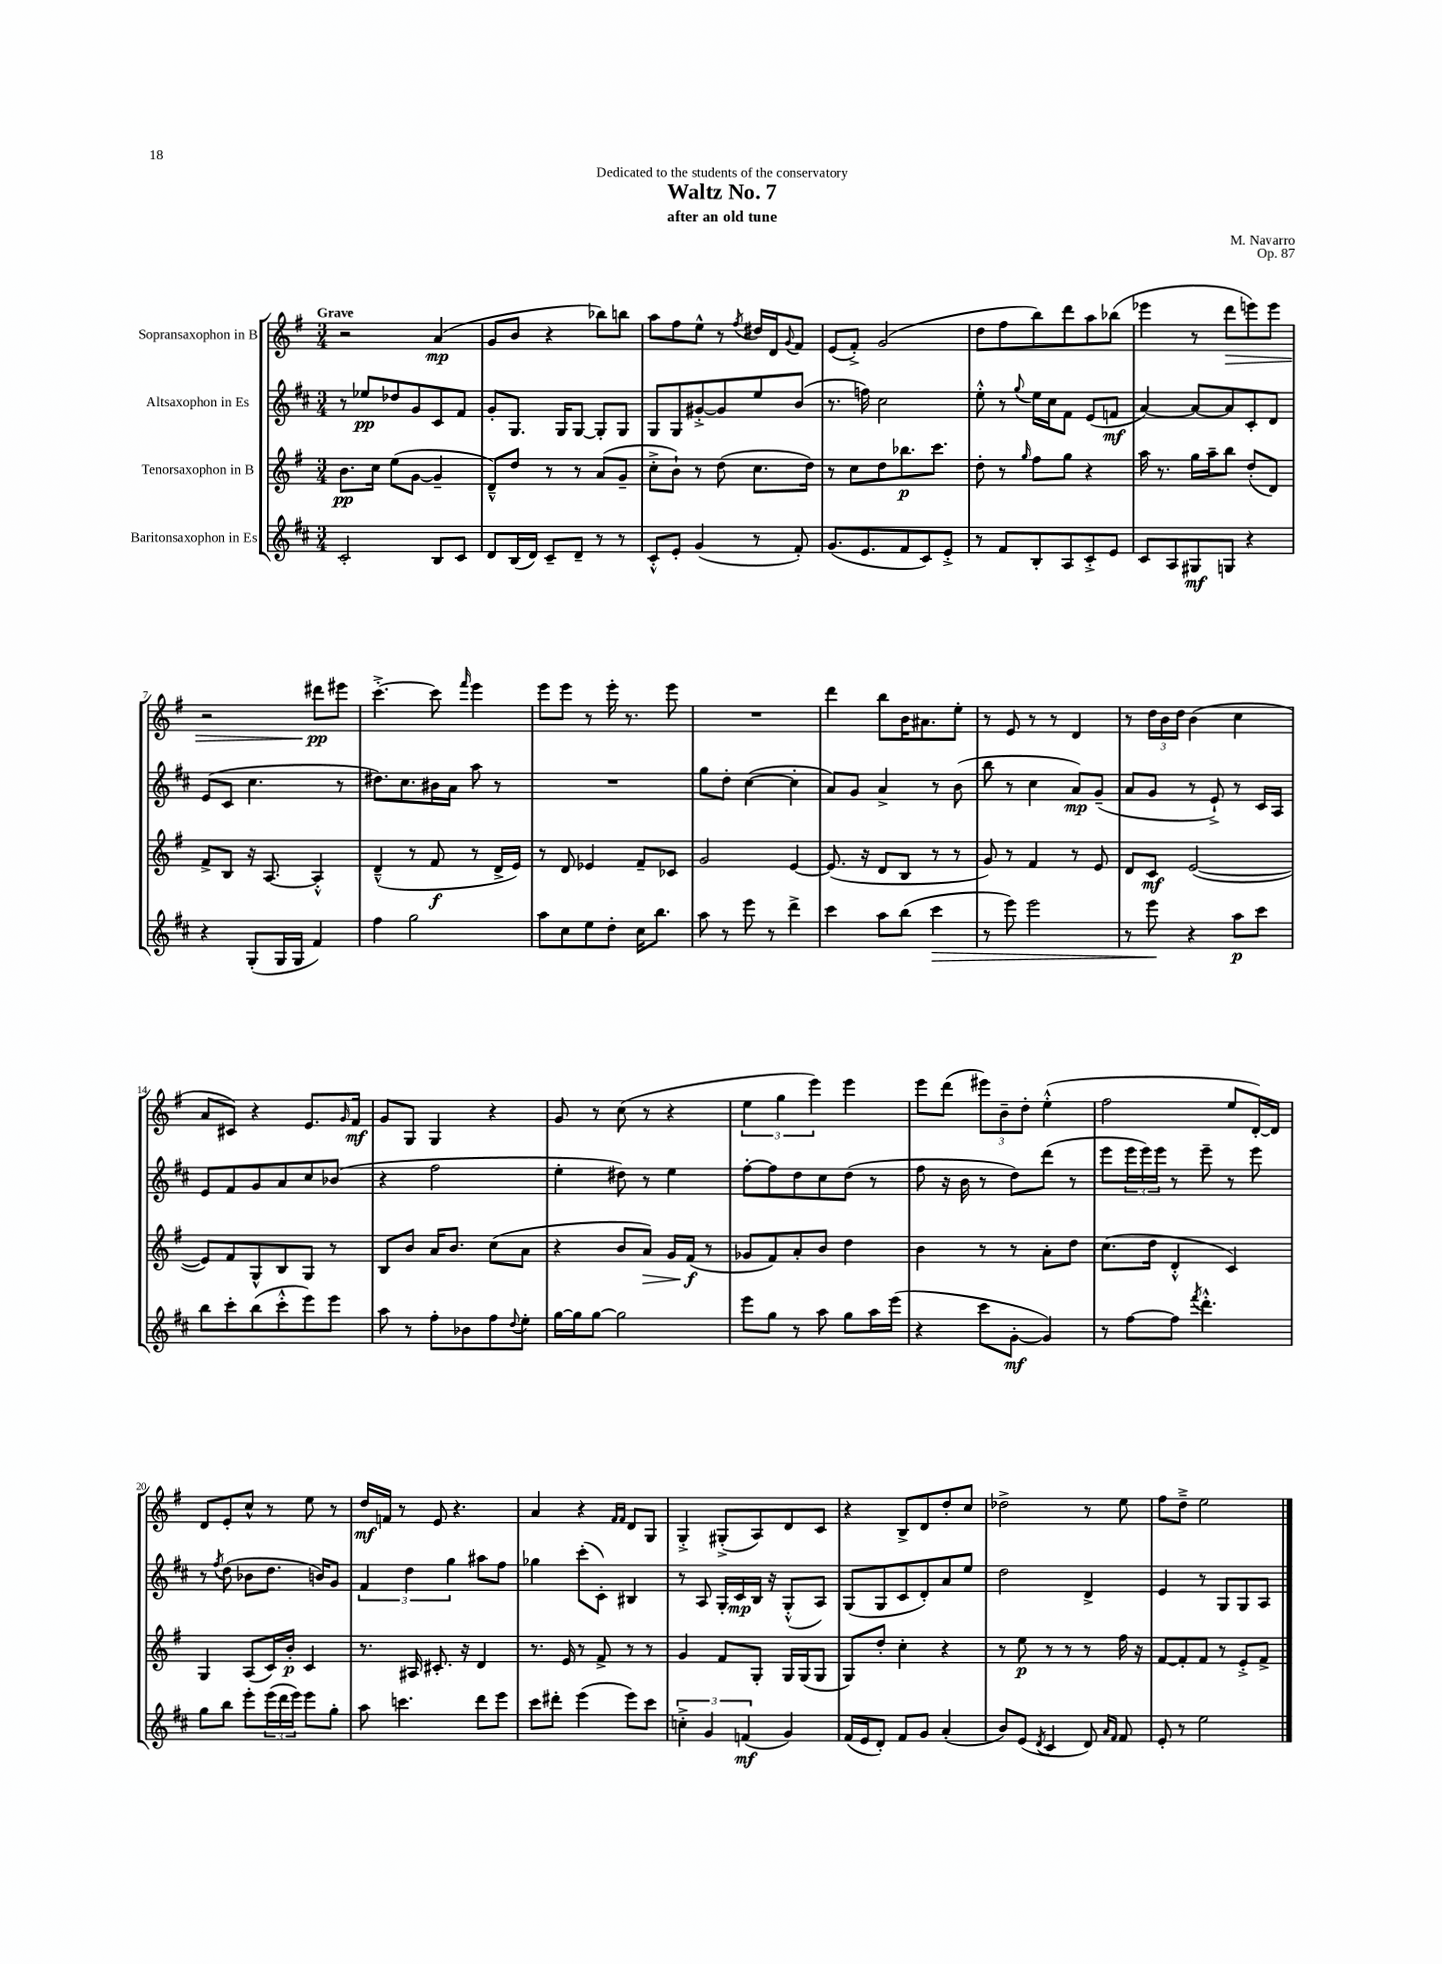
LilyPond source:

\header { title = "Waltz No. 7" composer = "M. Navarro" subtitle = "after an old tune" dedication = "Dedicated to the students of the conservatory" opus = "Op. 87" }
<<
\new StaffGroup <<
\new Staff = "s0" \with { instrumentName = "Sopransaxophon in B" } {
    \clef treble \key g \major \numericTimeSignature \time 3/4 \tempo "Grave"
    r2 a'4\mp( |
    g'8 b'8 r4 bes''8) b''8 |
    a''8 fis''8 e''8-^ r8 \acciaccatura { fis''8 } dis''16 d'16 \appoggiatura { g'8 } fis'8 |
    e'8( fis'8-.->) g'2( |
    d''8 fis''8 b''8) d'''8 a''8 bes''8( |
    ees'''4 r8 d'''8\> e'''8) e'''8 |
    r2 dis'''8\pp\! eis'''8 |
    c'''4.~-.-> c'''8 \grace { fis'''16 } e'''4 |
    e'''8 e'''8 r8 e'''16-. r8. e'''8 |
    R2. |
    d'''4 b''8 b'16 ais'8. e''8-. |
    r8 e'8 r8 r8 d'4 |
    r8 \tuplet 3/2 { d''16 b'16 d''16 } b'4( c''4 |
    a'8 cis'8) r4 e'8. \grace { g'16 } fis'16\mf |
    g'8 g8 g4 r4 |
    g'8 r8 c''8( r8 r4 |
    \tuplet 3/2 { e''4 g''4 e'''4) } e'''4 |
    e'''8 d'''8( \tuplet 3/2 { eis'''8) b'8-- d''8-. } e''4-.-^( |
    fis''2 e''8 d'16~-.) d'16 |
    d'8 e'8-. c''8-^ r8 e''8 r8 |
    d''16\mf f'16 r8 e'8 r4. |
    a'4 r4 \grace { fis'16 fis'16 } d'8 g8 |
    g4-.-> gis8-.->( a8) d'8 c'8 |
    r4 b8-> d'8 d''8-. c''8 |
    des''2-> r8 e''8 |
    fis''8 d''8---> e''2 \bar "|." |
}
\new Staff = "s1" \with { instrumentName = "Altsaxophon in Es" } {
    \clef treble \key d \major \numericTimeSignature \time 3/4
    r8 ees''8\pp des''8 g'8 cis'8 fis'8 |
    g'8-. g8. g16 g8~ g8-. g8 |
    g8 g8 gis'8~-.-> gis'8 e''8 b'8( |
    r8. f''16) cis''2 |
    e''8-.-^ r8 \appoggiatura { g''8 } e''16 cis''16 fis'8 e'8( f'8\mf |
    a'4~) a'8~ a'8 cis'8-. d'8 |
    e'8( cis'8 cis''4. r8 |
    dis''8.) cis''8. bis'16 a'16 a''8 r8 |
    R2. |
    g''8 d''8-. cis''4~( cis''4-. |
    a'8) g'8 a'4-> r8 b'8( |
    b''8 r8 cis''4 a'8\mp) g'8--( |
    a'8 g'8 r8 e'8-!->) r8 cis'16 a16 |
    e'8 fis'8 g'8 a'8 cis''8 bes'8( |
    r4 fis''2 |
    e''4-. dis''8) r8 e''4 |
    fis''8~-. fis''8 d''8 cis''8 d''8( r8 |
    fis''8 r16 b'16 r8 d''8) d'''8( r8 |
    e'''8 \tuplet 3/2 { e'''16 e'''16) e'''16 } r8 e'''8-- r8 e'''8 |
    r8 \acciaccatura { fis''8 } d''8( bes'8 d''8. b'16) g'8 |
    \tuplet 3/2 { fis'4 d''4 g''4 } ais''8 fis''8 |
    ges''4 cis'''8-.( cis'8-.) bis4 |
    r8 a8 g16-. cis'16\mp b16 r16 g8-.-^( a8) |
    g8( g8 cis'8 d'8-.) a'8 e''8 |
    d''2 d'4-> |
    e'4 r8 g8 g8 a8 \bar "|." |
}
\new Staff = "s2" \with { instrumentName = "Tenorsaxophon in B" } {
    \clef treble \key g \major \numericTimeSignature \time 3/4
    b'8.\pp c''16 e''8( g'8~ g'4-- |
    d'8---^) d''8 r8 r8 a'8( g'8-- |
    c''8-.-> b'8-!) r8 d''8( c''8. d''16) |
    r8 c''8 d''8 bes''8.\p c'''8. |
    d''8-. r8 \grace { g''16 } fis''8 g''8 r4 |
    a''16 r8. g''16 a''16-- b''8 d''8-.( d'8) |
    fis'8-> b8 r16 a8.~ a4-.-^ |
    d'4---^( r8 fis'8\f r8 d'16-> e'16) |
    r8 d'8 ees'4 fis'8-- ces'8 |
    g'2 e'4~ |
    e'8.( r16 d'8 b8 r8 r8 |
    g'8) r8 fis'4 r8 e'8 |
    d'8 c'8\mf e'2~( |
    e'8) fis'8 g8-^ b8 g8 r8 |
    b8 b'8 a'16 b'8. c''8( a'8 |
    r4 b'8 a'8\>) g'16 fis'16\f\!( r8 |
    ges'8 fis'8) a'8-. b'8 d''4 |
    b'4 r8 r8 a'8-. d''8 |
    c''8.( d''16 d'4-.-^ c'4) |
    g4 a8( c'16) b'16-.\p c'4 |
    r8. ais16 cis'8.-. r16 d'4 |
    r8. e'16 r8 fis'8-> r8 r8 |
    g'4 fis'8 g8-. g16 g16( g8 |
    g8) d''8-. c''4-. r4 |
    r8 e''8\p r8 r8 r8 fis''16 r16 |
    fis'8~ fis'8-. fis'8 r8 e'8-.-> fis'8-> \bar "|." |
}
\new Staff = "s3" \with { instrumentName = "Baritonsaxophon in Es" } {
    \clef treble \key d \major \numericTimeSignature \time 3/4
    cis'2-. b8 cis'8 |
    d'8 b16( d'16) cis'8-- d'8-- r8 r8 |
    cis'8-.-^ e'8-. g'4( r8 fis'8-.) |
    g'8.( e'8. fis'8 cis'8) e'8-.-> |
    r8 fis'8 b8-. a8 cis'8-.-> e'8 |
    cis'8 a8 gis8\mf g8 r4 |
    r4 g8-.( g16 g16 fis'4) |
    fis''4 g''2 |
    a''8 cis''8 e''8 d''8-. cis''16 b''8. |
    a''8 r8 e'''8 r8 d'''4-> |
    cis'''4 a''8 b''8( cis'''4\> |
    r8 e'''8) e'''2 |
    r8 e'''8\! r4 a''8\p cis'''8 |
    b''8 cis'''8-. b''8( cis'''8-.-^ e'''8) e'''8 |
    a''8 r8 fis''8-. bes'8 fis''8 \appoggiatura { d''8 } e''8-. |
    g''16~ g''16 g''8~ g''2 |
    e'''8 g''8 r8 a''8 g''8 a''16 e'''16( |
    r4 cis'''8 g'8~-.\mf g'4) |
    r8 fis''8~ fis''8 \acciaccatura { fis'''8 } d'''4.-.-^ |
    g''8 b''8 e'''8-. \tuplet 3/2 { e'''16( d'''16 e'''16) } e'''8 g''8-. |
    a''8 c'''4. d'''8 e'''8 |
    cis'''8 dis'''8-. e'''4( e'''8) cis'''8 |
    \tuplet 3/2 { c''4-.-> g'4 f'4\mf( } g'4) |
    fis'16( e'16 d'8-.) fis'8 g'8 a'4-.( |
    b'8) e'8( \acciaccatura { d'8 } cis'4 d'8) \grace { a'16 fis'16 } fis'8 |
    e'8-. r8 e''2 \bar "|." |
}
>>
>>
